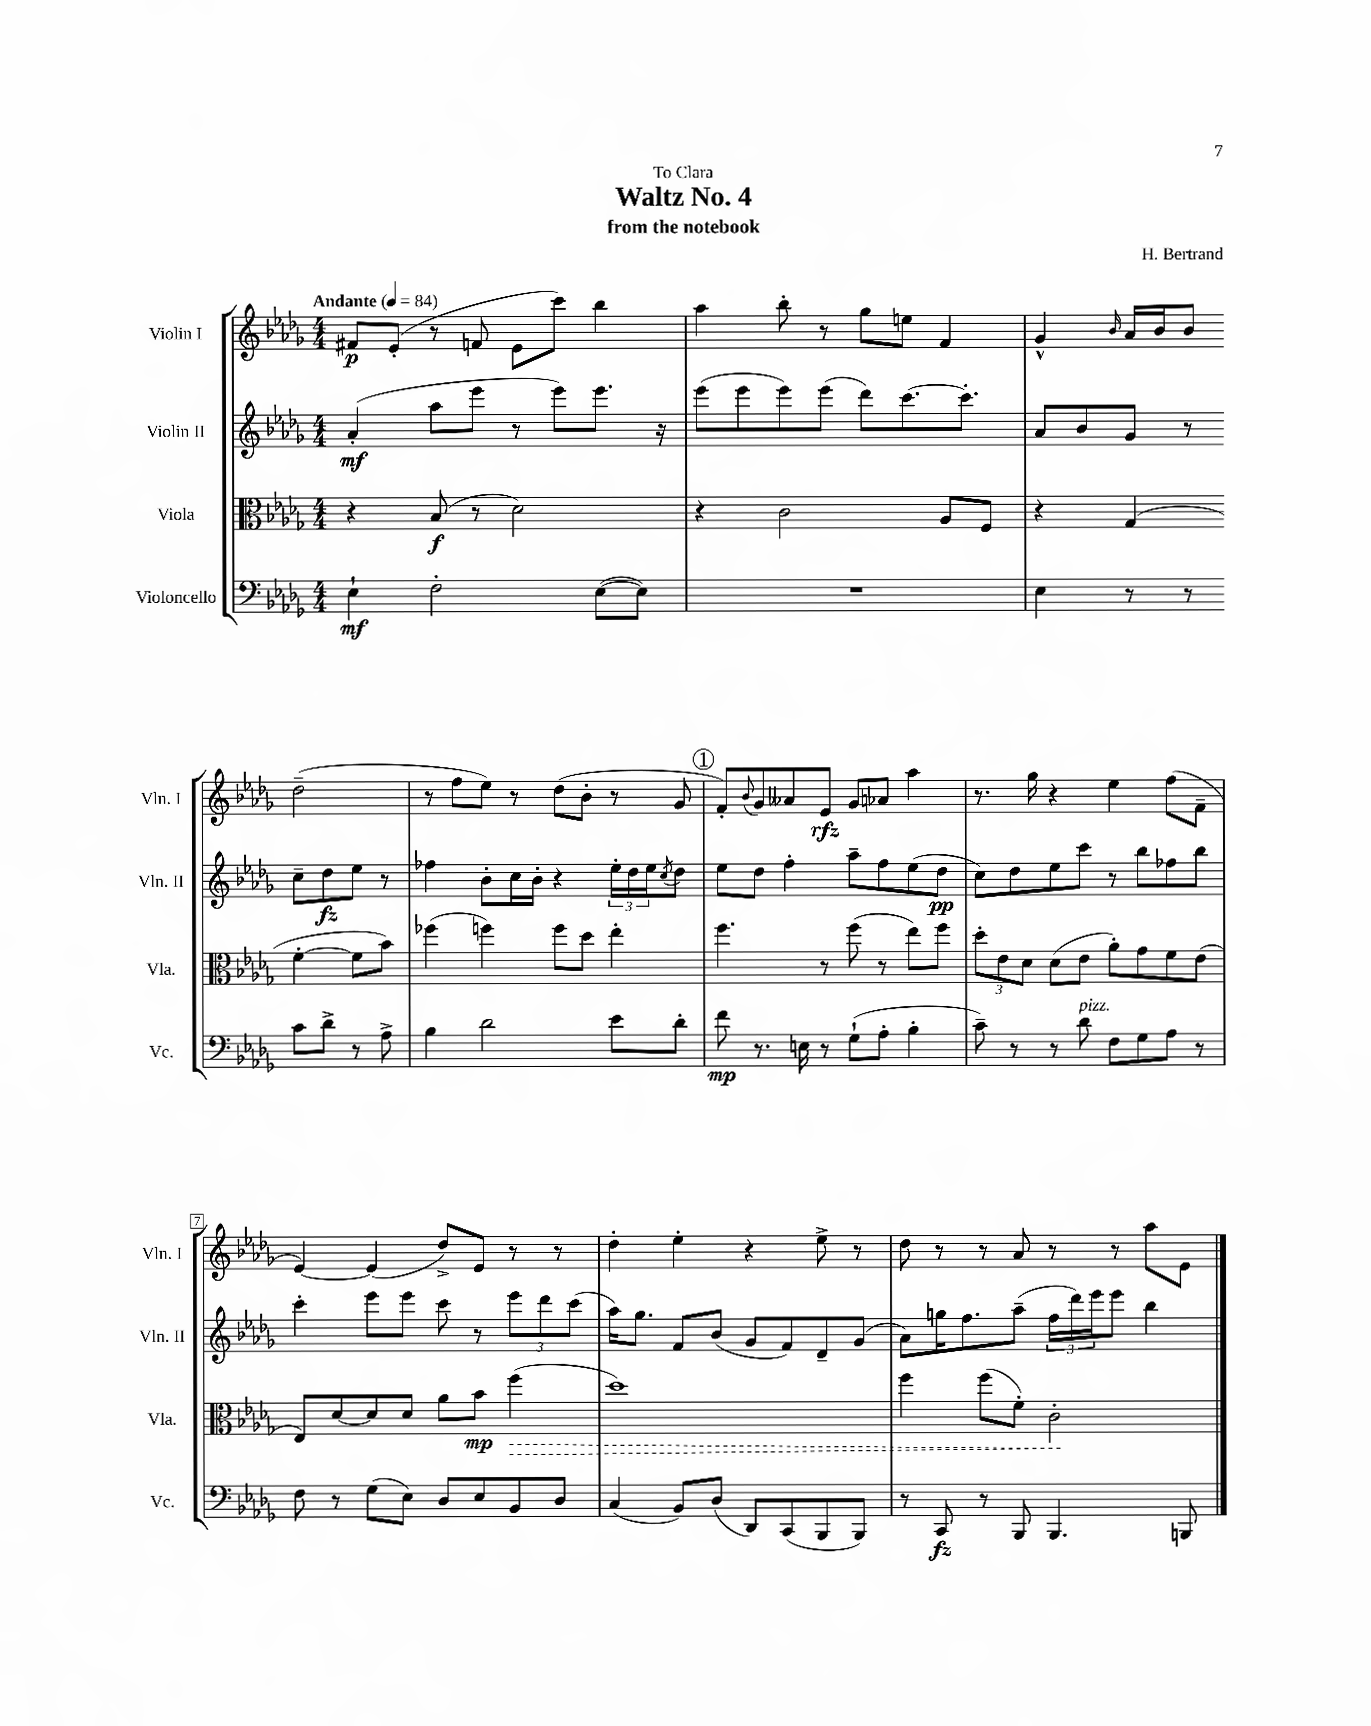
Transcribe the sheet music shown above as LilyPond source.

\header { title = "Waltz No. 4" composer = "H. Bertrand" subtitle = "from the notebook" dedication = "To Clara" }
<<
\new StaffGroup <<
\new Staff = "s0" \with { instrumentName = "Violin I" shortInstrumentName = "Vln. I" } {
    \clef treble \key des \major \numericTimeSignature \time 4/4 \tempo "Andante" 4 = 84
    fis'8\p ees'8-.( r8 f'8 ees'8 c'''8) bes''4 |
    aes''4 bes''8-. r8 ges''8 e''8 f'4 |
    ges'4-^ \grace { bes'16 } aes'16 bes'16 bes'8 des''2--( |
    r8 f''8 ees''8) r8 des''8( bes'8-. r8 ges'8 |
    \mark \markup { \circle "1" } f'8-.) \appoggiatura { bes'8 } ges'8 aeses'8 ees'8\rfz ges'8 aes'8 aes''4 |
    r8. ges''16 r4 ees''4 f''8( f'8-- |
    ees'4~) ees'4( des''8->) ees'8 r8 r8 |
    des''4-. ees''4-. r4 ees''8-> r8 |
    des''8 r8 r8 aes'8 r8 r8 aes''8 ees'8 \bar "|." |
}
\new Staff = "s1" \with { instrumentName = "Violin II" shortInstrumentName = "Vln. II" } {
    \clef treble \key des \major \numericTimeSignature \time 4/4
    aes'4-.\mf( aes''8 ees'''8 r8 ees'''8) ees'''8. r16 |
    ees'''8( ees'''8 ees'''8) ees'''8( des'''8) c'''8.~ c'''8.-. |
    aes'8 bes'8 ges'8 r8 c''8-- des''8\fz ees''8 r8 |
    fes''4 bes'8-. c''16 bes'16-. r4 \tuplet 3/2 { ees''16-. des''16 ees''16 } \acciaccatura { c''8 } des''8 |
    \mark \markup { \circle "1" } ees''8 des''8 f''4-. aes''8-- f''8 ees''8( des''8\pp |
    c''8) des''8 ees''8 c'''8 r8 bes''8 fes''8 bes''8 |
    c'''4-. ees'''8 ees'''8 c'''8 r8 \tuplet 3/2 { ees'''8 des'''8 c'''8( } |
    aes''16) ges''8. f'8 bes'8( ges'8 f'8) des'8-- ges'8( |
    aes'8) g''16 f''8. aes''8--( \tuplet 3/2 { f''16 des'''16) ees'''16 } ees'''8 bes''4 \bar "|." |
}
\new Staff = "s2" \with { instrumentName = "Viola" shortInstrumentName = "Vla." } {
    \clef alto \key des \major \numericTimeSignature \time 4/4
    r4 bes8\f( r8 des'2) |
    r4 c'2 aes8 f8 |
    r4 ges4( f'4~-. f'8 bes'8) |
    fes''4( f''4) f''8 des''8 ees''4-. |
    \mark \markup { \circle "1" } f''4. r8 f''8( r8 ees''8) f''8 |
    \tuplet 3/2 { des''8-. ees'8 des'8 } des'8( ees'8 aes'8-.) ges'8 f'8 ees'8( |
    ees8) des'8~ des'8 des'8 aes'8 bes'8\mp \once \override Hairpin.style = #'dashed-line f''4\>( |
    des''1) |
    f''4 f''8( f'8-.) c'2-.\! \bar "|." |
}
\new Staff = "s3" \with { instrumentName = "Violoncello" shortInstrumentName = "Vc." } {
    \clef bass \key des \major \numericTimeSignature \time 4/4
    ees4-!\mf f2-. ees8~( ees8) |
    R1 |
    ees4 r8 r8 c'8 des'8-> r8 aes8-> |
    bes4 des'2 ees'8 des'8-. |
    \mark \markup { \circle "1" } f'8\mp r8. e16 r8 ges8-!( aes8-. bes4-. |
    c'8--) r8 r8 des'8^\markup { \italic "pizz." } f8 ges8 aes8 r8 |
    f8 r8 ges8( ees8) des8 ees8 bes,8 des8 |
    c4( bes,8) des8( des,8) c,8( bes,,8 bes,,8) |
    r8 c,8\fz r8 bes,,8 bes,,4. b,,8 \bar "|." |
}
>>
>>
\layout { \context { \Score \override BarNumber.stencil = #(make-stencil-boxer 0.1 0.3 ly:text-interface::print) } }
